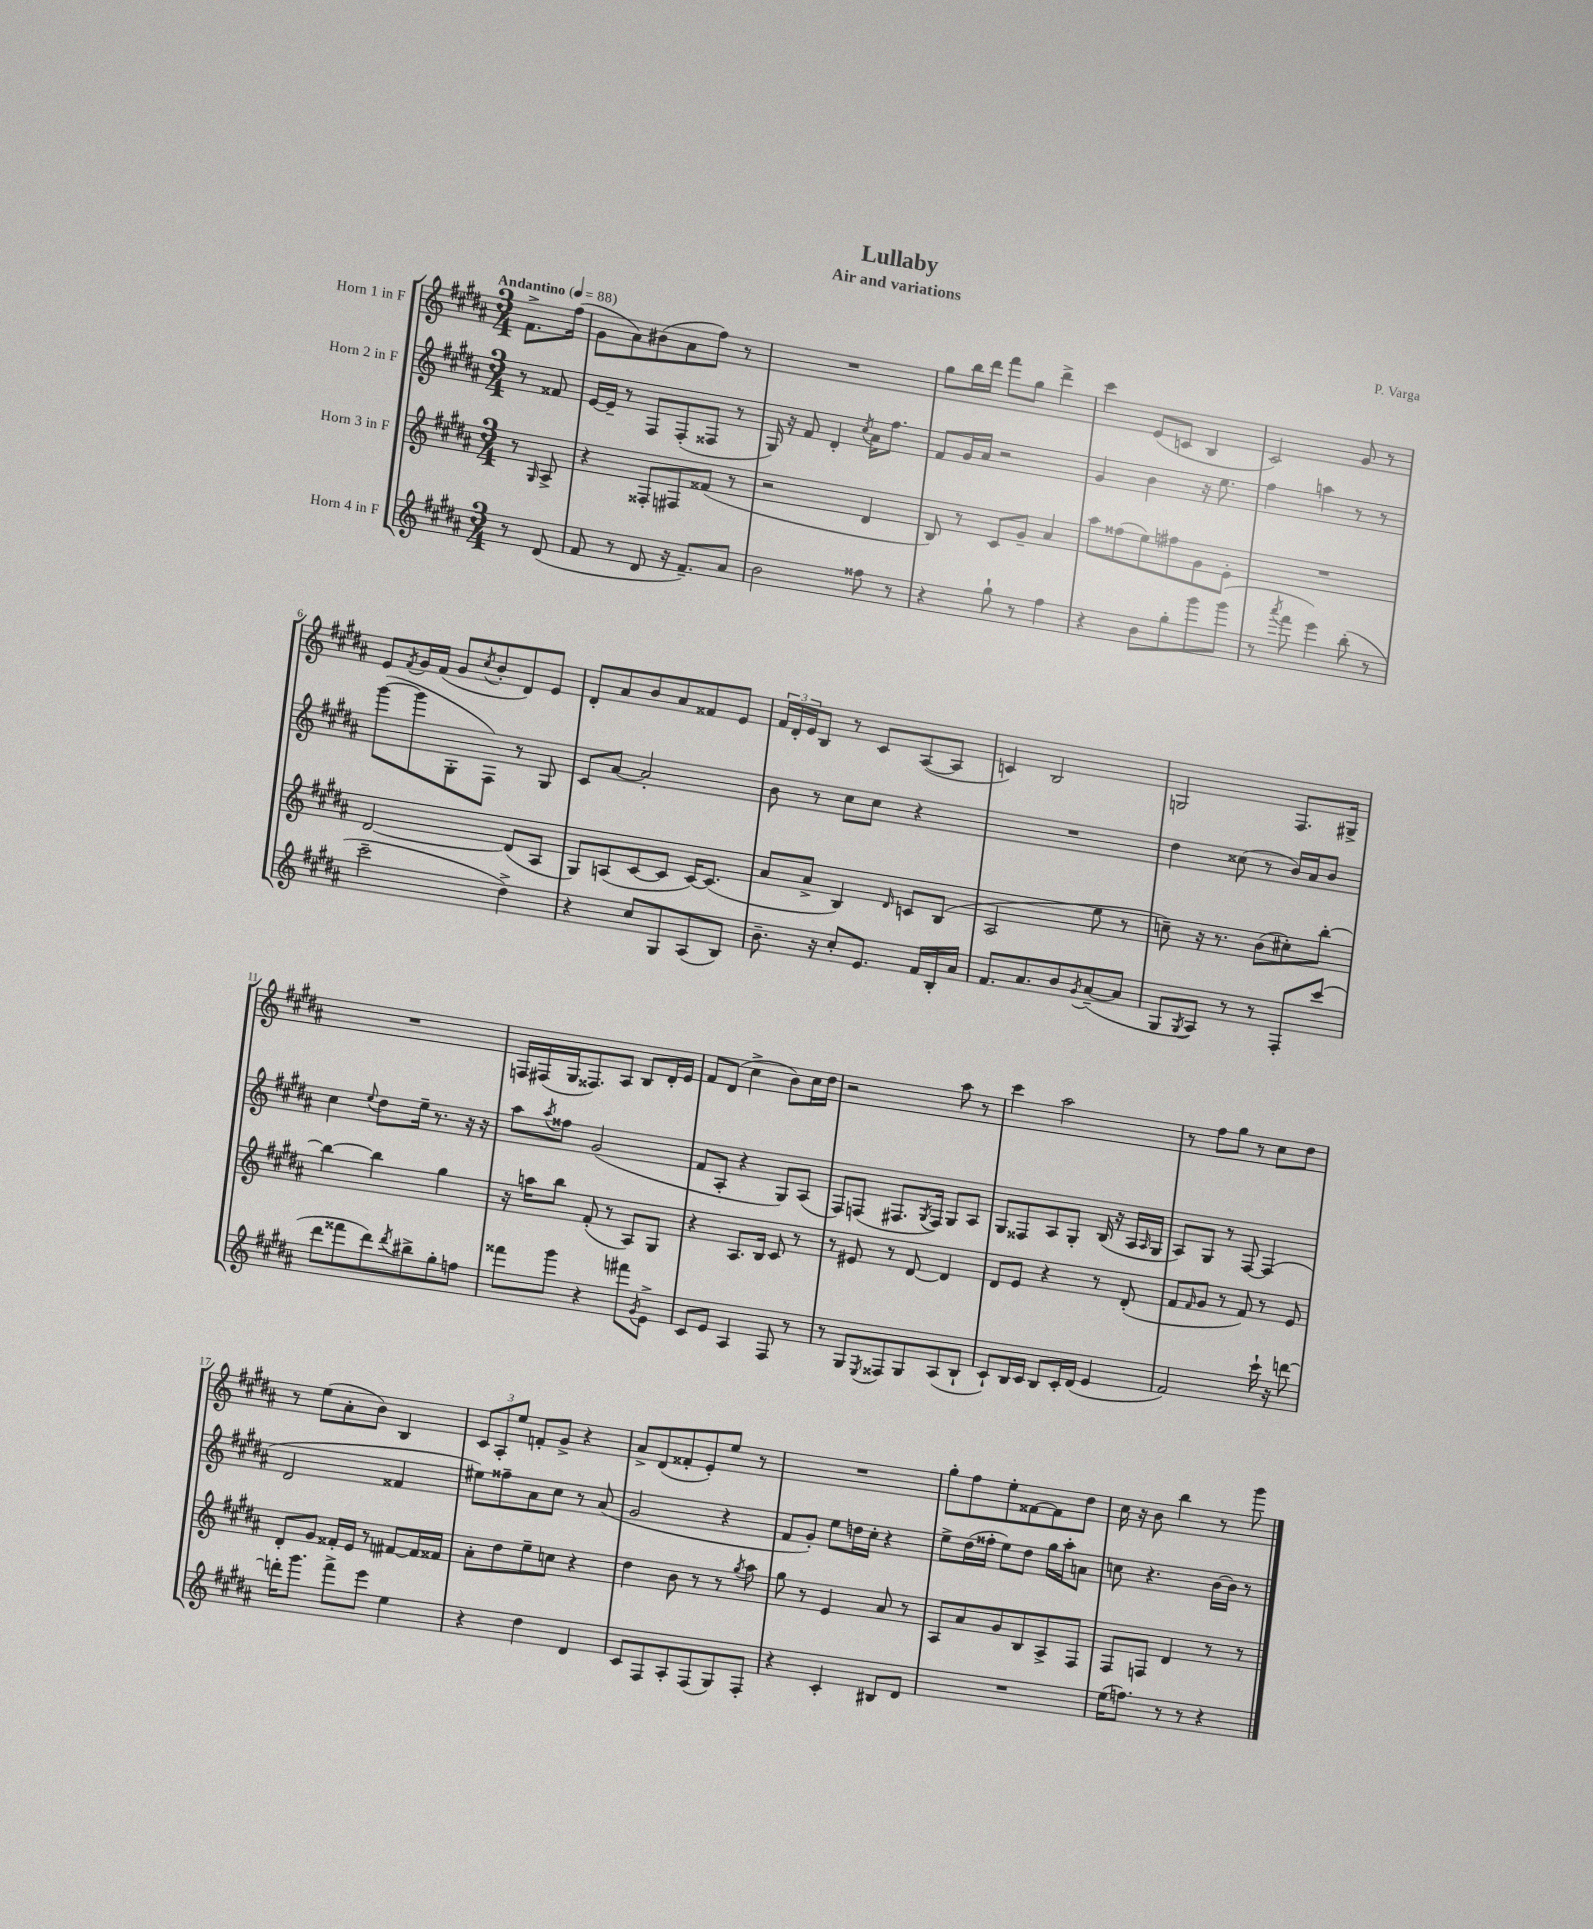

**kern	**kern	**kern	**kern
*part4	*part3	*part2	*part1
*staff4	*staff3	*staff2	*staff1
*I"Horn 4 in F	*I"Horn 3 in F	*I"Horn 2 in F	*I"Horn 1 in F
*clefG2	*clefG2	*clefG2	*clefG2
*k[f#c#g#d#a#]	*k[f#c#g#d#a#]	*k[f#c#g#d#a#]	*k[f#c#g#d#a#]
*M3/4	*M3/4	*M3/4	*M3/4
*MM88	*MM88	*MM88	*MM88
=	=	=	=
!	!	!	!LO:TX:a:B:t=Andantino
8r	8r	8r	8.f#^\L
.	16qqG#/	.	.
(8d#/	8A#^/	8f##X/	.
.	.	.	(16ff#\Jk
=1	=1	=1	=1
8f#/	4r	[16e/LL	8g#\L
.	.	16e~/JJ]	.
8r	.	8r	8a#\)
8d#/	8F##X'/L	8F#/L	(8b#X\
16r	8F#X/	(8F#'/	8a#\
8.f#~/L)	.	.	.
.	(8f##X/J	8F##X/J	8ff#\J)
8a#/J	8r	8r	8r
=2	=2	=2	=2
2b\	2r	16G#/)	2.r
.	.	16r	.
.	.	8f#/	.
.	.	4d#'/	.
.	.	8qcc#/	.
8ff##X\	4d#/	16a#\KL	.
.	.	8.ff#\J	.
8r	.	.	.
=3	=3	=3	=3
4r	8B/)	8f#/L	8gg#\L
.	8r	16g#/L	16bb\L
.	.	16a#/JJ	16ddd#\JJ
8gg#`\	8c#/L	2r	8fff#\L
8r	8g#~/J	.	8gg#\J
4ff#\	4a#/	.	4ddd#^\
=4	=4	=4	=4
4r	8aa#\L	4g#/	4ccc#\
.	(8ff##X\	.	.
8b\L	8ee\)	4b\	(8e/L
8gg#'\	8ff#X\	.	8cn/J
8ggg#\	8g#\	16r	4B/
.	.	8.ee\	.
(8ggg#\J	8e'\J	.	.
=5	=5	=5	=5
8r	2.r	4ff#\	2c#/)
8qaaa#/	.	.	.
8fff#\	.	.	.
4eee\)	.	4aan\	.
(8bb'\	.	8r	8g#/
8r	.	8r	8r
!!LO:LB:g=z
=6	=6	=6	=6
2ccc#~\	[2d#/	([8ggg#\L	8e/L
.	.	.	8qf#/
.	.	8ggg#\]	16g#/L
.	.	.	(16f#/JJ
.	.	8G#'\	8g#/L
.	.	.	8qcc#/
.	.	8F#\J)	8b'/
4dd#^\)	(8d#/L]	8r	8d#/)
.	8A#/J	8G#/	8e/J
=7	=7	=7	=7
4r	8G#/L)	8c#/L	8d#'/L
.	(8An/	[8a#/J	8a#/
8cc#/L	[8c#/	2a#'/]	8b/
8G#/	8c#/J]	.	8a#/
(8A#/	[16c#/KL)	.	8f##X/
.	(8.c#/J]	.	.
8B/J)	.	.	8e/J
=8	=8	=8	=8
8.b~\	8a#/L	8b\	24f#/LL
.	.	.	24d#'/
.	.	.	24e/J
.	8a#^/J	8r	8B/J
16r	.	.	.
8cc#'/L	4B/)	8cc#\L	8r
8.e/J	.	8cc#\J	8c#/L
.	16qqd#/	.	.
.	8cn/L	4r	([8A#/
16f#/LL	.	.	.
16B'/	(8B/J	.	8A#/J]
16a#/JJ	.	.	.
=9	=9	=9	=9
8.f#/L	2A#/	2.r	4cn/)
8.a#/	.	.	.
.	.	.	2B/
8b/	.	.	.
8qg#/	.	.	.
([8a#~/	8ee\	.	.
8a#/J]	8r	.	.
=10	=10	=10	=10
8G#/L	8ccn~\)	4dd#\	2Gn/
8qG#/	.	.	.
8A#/J)	16r	.	.
.	8.r	.	.
8r	.	(8cc##X\	.
8r	(8b\L	8r	.
8F#'/L	8cc#X'\)	16b/LL)	8.F#/L
.	.	16a#/J	.
(8ccc#/J	[8bb'\J	8b/J	.
.	.	.	16G#X^/Jk
!!LO:LB:g=z
=11	=11	=11	=11
8ddd#\L	4bb\_	4cc#\	2.r
8fff##X\	.	.	.
.	.	8qqee/	.
8ddd#\)	4bb\]	8dd#\L	.
8qddd#/	.	.	.
8bb#X^\	.	16ee~\Jk	.
.	.	8.r	.
8gg#'\	4gg#\	.	.
8ffn\J	.	16r	.
.	.	16r	.
=12	=12	=12	=12
8fff##X\L	16r	8aa#\L	16Fn/LL
.	16aan\KL	.	(16F#X/
.	.	8qaa#/	.
8ggg#\J	8bb\J	8ff##X\J	16G#/J
.	.	.	8.F##X/)
4r	(8f#'/	(2g#/	.
.	8r	.	8A#/J
8fff#X\L	8A#/L)	.	8B/L
8qg#/	.	.	.
8e^\J	8G#/J	.	16d#'/L
.	.	.	16e/JJ
=13	=13	=13	=13
8c#/L	4r	8f#/L	8f#/L
8e/J	.	8A#'/J	(8d#/J
4A#/	8.A#/L	4r	4cc#^\
.	16B/Jk	.	.
8F#/	8c#/	8G#/L)	8b\L)
8r	8r	(8A#/J	16cc#\L
.	.	.	16dd#\JJ
=14	=14	=14	=14
8r	8r	8F#/L)	2r
8G#/L	8e#X/	(8Fn/J	.
8qE/	.	.	.
8F##X/	8r	8.F#X/L	.
8G#/	[8d#/	.	.
.	.	8qG#/	.
.	.	16F#/Jk)	.
(8A#/	4d#/]	8G#/L	8aa#\
8B`/J	.	8A#/J	8r
=15	=15	=15	=15
8c#`/L)	8d#/L	8G#/L	4ccc#\
16B/L	8e/J	8F##X/	.
16c#/JJ	.	.	.
8B/L	4r	8A#/	2aa#\
16c#'/L	.	8G#'/J	.
(16d#/JJ	.	.	.
4e/	8r	(16B/	.
.	.	16r	.
.	(8d#'/	16A#/LL	.
.	.	16qqA#/	.
.	.	16G#/JJ	.
=16	=16	=16	=16
2f#/)	8f#/L	8A#/L)	8r
.	16qqf#/	.	.
.	8g#/J	8G#/J	8ff#\L
.	8r	8r	8gg#\J
.	8f#/)	[8F#/	8r
16ccc#`\	8r	(4F#/]	8cc#\L
16r	.	.	.
[8dddn\	8e/	.	8dd#\J
!!LO:LB:g=z
=17	=17	=17	=17
16dddn'\KL]	8d#'/L	2d#/	8r
8.ggg#\J	.	.	.
.	8g#/J	.	(8ee\L
8fff#^\L	16f##X'/LL	.	8a#'\
.	16e/JJ	.	.
8eee\J	8r	.	8b\J)
4ee\	[8f#X/L	4f##X/	4B/
.	16f#/L]	.	.
.	16f##X/JJ	.	.
=18	=18	=18	=18
4r	8a#'\L	8ee#X\L)	12c#/L
.	.	.	12A#'/
.	8dd#\	8ff##X~\	.
.	.	.	12ee/J
4dd#\	8ee~\	8a#\	8fn'/L
.	8ccn\J	8cc#\J	8g#^/J
4d#/	4r	8r	4r
.	.	(8a#/	.
=19	=19	=19	=19
8c#/L	4dd#\	2g#/	8a#^/L
8F#/	.	.	(8d#/
8A#'/	8b\	.	8f##X'/
(8F#/	8r	.	8e'/)
8G#/)	8r	4r	8ee/J
.	8qgg#/	.	.
8F#'/J	8aa#\	.	8r
=20	=20	=20	=20
4r	8gg#\	8f#/L	2.r
.	8r	8g#'/J)	.
4c#'/	4e/	8ee\L	.
.	.	16ddn\L	.
.	.	16cc#'\JJ	.
8B#X/L	8a#/	4r	.
8d#/J	8r	.	.
=21	=21	=21	=21
2.r	8A#/L	8ee^\L	8gg#'\L
.	8a#/	(16dd#\L	8ff#\
.	.	16ff##X'\JJ	.
.	8g#/	8ee\L)	8ee'\
.	8B/	8dd#\J	[8f##X\
.	8A#^/	16gg#\LL	8f##\]
.	.	16aa#'\J	.
.	8F#/J	8an\J	8dd#\J
=22	=22	=22	=22
(16ee\KL	8F#/L	8ccn\	16cc#\
8.ffn\J)	.	.	16r
.	8Fn/J	4.r	8b\
8r	4d#/	.	4bb\
8r	.	.	.
4r	8r	[16b\LL	8r
.	.	16b\JJ]	.
.	8r	8r	8ggg#\
==	==	==	==
*-	*-	*-	*-
